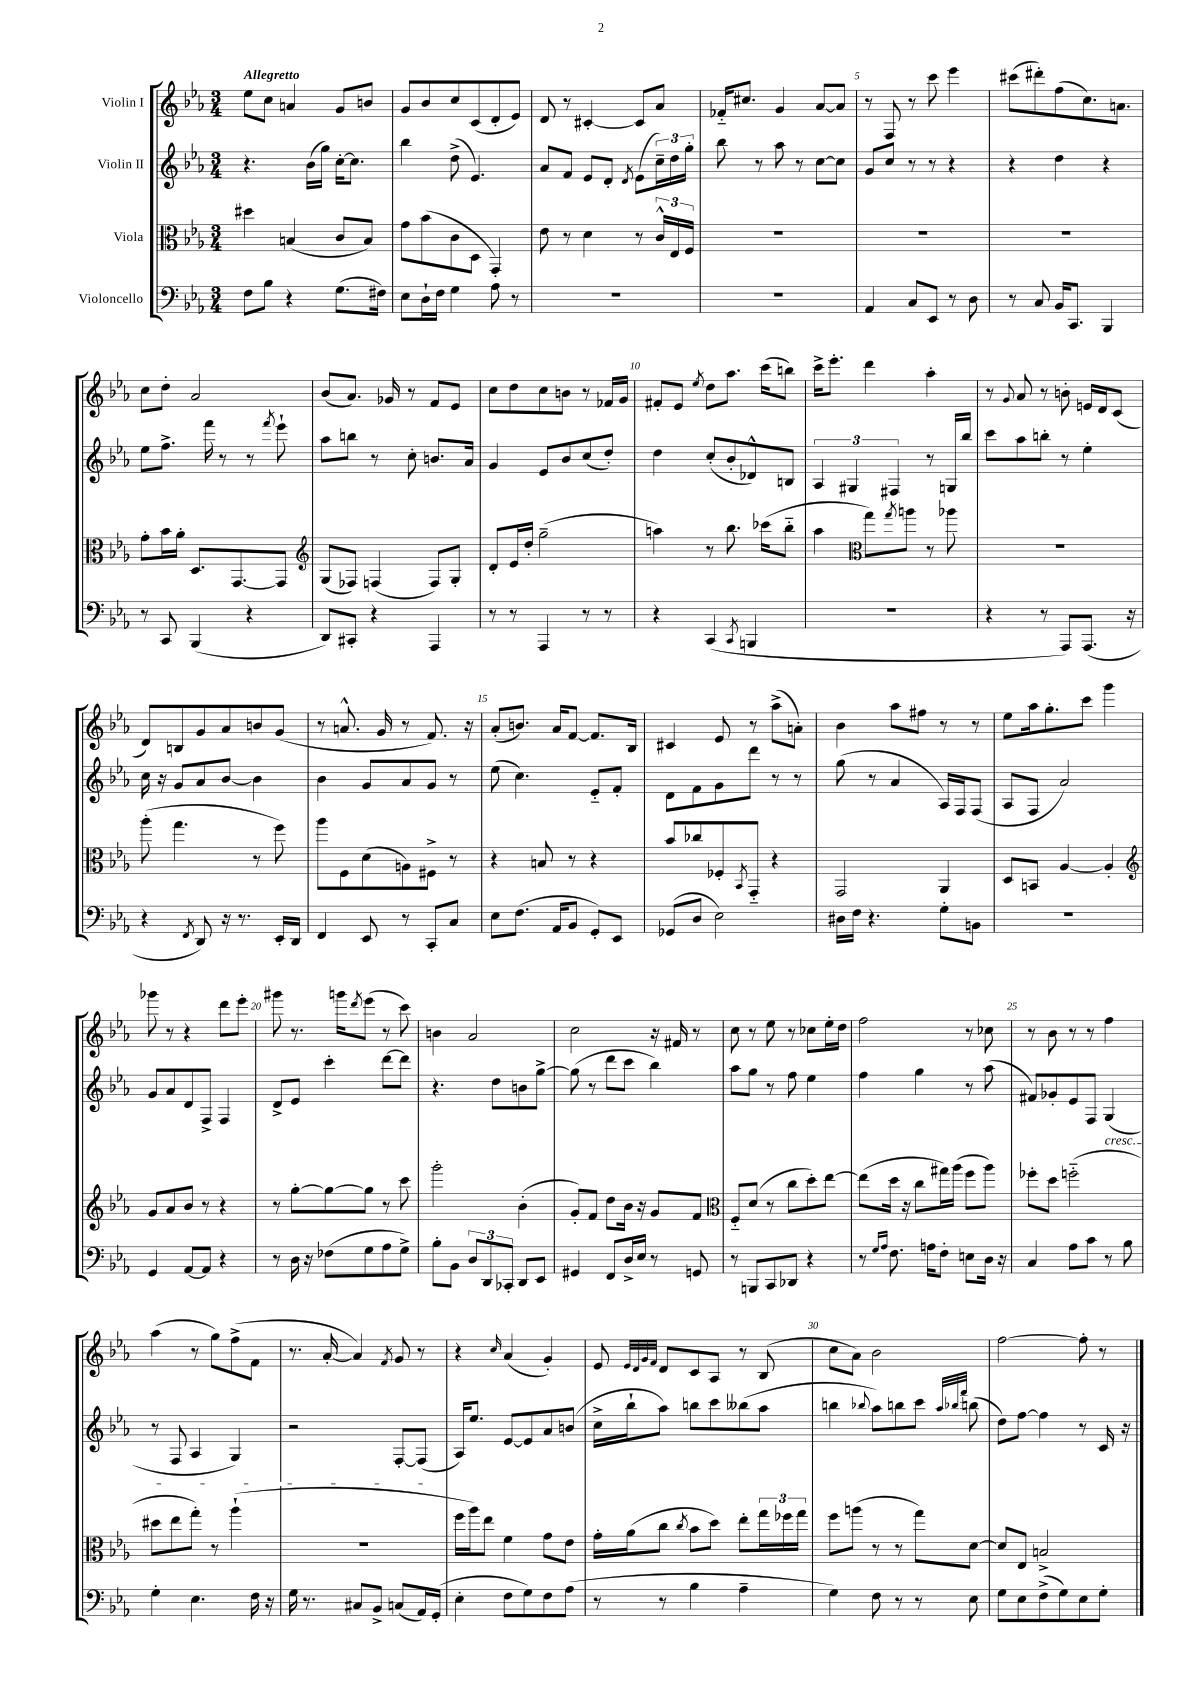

**kern	**kern	**kern	**kern
*part4	*part3	*part2	*part1
*staff4	*staff3	*staff2	*staff1
*I"Violoncello	*I"Viola	*I"Violin II	*I"Violin I
*clefF4	*clefC3	*clefG2	*clefG2
*k[b-e-a-]	*k[b-e-a-]	*k[b-e-a-]	*k[b-e-a-]
*M3/4	*M3/4	*M3/4	*M3/4
=1	=1	=1	=1
!	!	!	!LO:TX:a:B:t=Allegretto
8F\L	4dd#X\	4.r	8ee-\L
8B-\J	.	.	8cc\J
4r	(4Bn/	.	4an/
.	.	(16b-\LL	.
.	.	16gg\JJ)	.
(8.G\L	8c/L	[16cc'\KL	8g/L
.	.	8.cc\J]	.
.	8B/J)	.	8bn/J
16F#X\Jk)	.	.	.
=2	=2	=2	=2
8E-\L	8g\L	4bb-\	8g/L
16D`\L	(8b-\	.	8b-/
16F\JJ	.	.	.
4G\	8c\	(8dd^\	8cc/
.	8D\J	4.e-/)	(8c/
8A-\	4GG'/)	.	8d'/
8r	.	.	8e-/J)
=3	=3	=3	=3
2.r	8e-\	8a-/L	8d/
.	8r	8f/J	8r
.	4d\	8e-/L	[4c#X'/
.	.	8d'/J	.
.	.	8qd/	.
.	8r	(8e-\L	8c#/L]
.	24c^^/LL	24cc~\L)	8a-/J
.	24E-/	24dd\	.
.	24F/JJ	24gg'\JJ	.
=4	=4	=4	=4
2.r	2.r	8bb-\	16f-X/KL
.	.	.	8.cc#X/J
.	.	8r	.
.	.	8aa-\	4g/
.	.	8r	.
.	.	[8cc\L	[8a-/L
.	.	8cc\J]	8a-/J]
=5	=5	=5	=5
4AA-/	2.r	8g/L	8r
.	.	8cc/J	8F/
8C/L	.	8r	8r
8EE-/J	.	8r	8ccc\
8r	.	4r	4eee-\
8D\	.	.	.
=6	=6	=6	=6
8r	2.r	4r	(8ccc#X\L
8C/	.	.	8ddd#X'\)
16BB-/KL	.	4dd\	(8ff\
8.CC/J	.	.	.
.	.	.	8.cc\)
4BBB-/	.	4r	.
.	.	.	8.an\J
!!LO:LB:g=z
=7	=7	=7	=7
8r	8g'\L	8ee-\L	8cc\L
8CC/	16b-\L	8.ff^\J	8dd'\J
.	16a-'\JJ	.	.
(4BBB-/	8.D/L	.	2a-/
.	.	16fff\	.
.	.	8r	.
.	[8.GG/	.	.
4r	.	8r	.
.	.	8qfff/	.
.	8GG/J]	8eee-`\	.
=8	=8	=8	=8
*	*clefG2	*	*
8DD/L)	(8G/L	8aa-\L	(8b-/L
8CC#X'/J	8F-X/J)	8bbn\J	8.a-/J)
4r	(4Fn/	8r	.
.	.	.	16g-X/
.	.	8cc'\	8r
4AAA-/	8F/L)	8.bn/L	8f/L
.	8G'/J	.	8e-/J
.	.	16a-/Jk	.
=9	=9	=9	=9
8r	8d'/L	4g/	8cc\L
8r	16e-/L	.	8dd\
.	16dd'/JJ	.	.
4AAA-/	(2gg~\	8e-/L	8cc\
.	.	8b-/	8bn\J
8r	.	(8cc/	8r
8r	.	8dd'/J)	16f-X/LL
.	.	.	16g/JJ
=10	=10	=10	=10
4r	4aan\)	4dd\	8f#X'/L
.	.	.	8e-/J
.	.	.	8qee-/
(4CC/	8r	(8cc'/L	8dd\L
.	8.bb-\	8b-'/	8.aa-\J
8qCC/	.	.	.
4BBBn/	.	8d-X^^/)	.
.	(16ccc-X\KL	.	(16ccc\KL
.	8bb-\J	8Bn/J	8bbn\J)
=11	=11	=11	=11
2.r	4aa-\	6A-/	16ccc^\KL
.	.	.	8.eee-'\J
.	.	6G#X/	.
*	*clefC3	*	*
.	8gg\L)	.	4ddd\
.	.	6F#X/	.
.	8qgg/	.	.
.	8aan\J	.	.
.	8r	8r	4aa-'\
.	8aa-X\	16Gn/LL	.
.	.	16bb-/JJ	.
=12	=12	=12	=12
4r	2.r	8ccc\L	8r
.	.	.	8qqg/
.	.	8aa-\	8a-/
8r	.	8bbn'\J	8r
8AAA-/L)	.	8r	8bn'\
(8.AAA-/J	.	4ee-'\	16en/LL
.	.	.	16d/J
.	.	.	(8c/J
16r	.	.	.
!!LO:LB:g=z
=13	=13	=13	=13
4r	(8aa-'\	16cc\	8d/L)
.	.	16r	.
.	4.gg\	8g/L	8Bn/
8qFF/	.	.	.
8DD/)	.	8a-/	8g/
16r	.	[8b-/J	8a-/
8.r	.	.	.
.	8r	4b-\]	8bn/
16EE-'/LL	8ff\)	.	(8g/J
16DD/JJ	.	.	.
=14	=14	=14	=14
4FF/	8aa-\L	4b-\	8r
.	8F\	.	8.an^^/
8EE-/	(8d\	8g/L	.
.	.	.	16g/
8r	8An\)	8a-/	8r
8CC'/L	8F#X^\J	8g/J	8.f/)
8C/J	8r	8r	.
.	.	.	16r
=15	=15	=15	=15
8E-\L	4r	(8ee-\	(8a-'/L
(8.F\J	.	4.cc\)	8.bn/J)
.	8Bn/	.	.
16AA-/KL	.	.	16a-/KL
8BB-/J	8r	.	[8f/J
8GG'/L)	4r	8e-/L	8.f/L]
8EE-/J	.	8f'/J	.
.	.	.	16B-/Jk
=16	=16	=16	=16
(8GG-X/L	8b-/L	8d\L	4c#X/
8D/J	8cc-X/	8f\	.
2E-\)	8F-X'/	8g\	8e-/
.	8qBB-/	.	.
.	8GG/J	8ddd\J	8r
.	4r	8r	(8aa-^\L
.	.	8r	8an'\J)
=17	=17	=17	=17
16D#X\LL	2GG/	(8gg\	4b-\
16F\JJ	.	.	.
4.r	.	8r	.
.	.	4a-/	8aa-\L
.	.	.	8ff#X\J
8G'\L	4AA-/	16A-/LL)	8r
.	.	16F/J	.
8BBn\J	.	(8F/J	8r
=18	=18	=18	=18
2.r	8D/L	8A-/L	8ee-\L
.	8BBn/J	8F/J	16aa-\k
.	.	.	8.gg'\
.	[4A-/	2a-/)	.
.	.	.	8ccc\J
.	4A-'/]	.	4ggg\
!!LO:LB:g=z
=19	=19	=19	=19
*	*clefG2	*	*
4GG/	8g/L	8g/L	8ggg-X\
.	8a-/	8a-/	8r
[8AA-/L	8b-/J	8d/	4r
8AA-/J]	8r	8F^/J	.
4r	4r	4F/	8ddd\L
.	.	.	8eee-'\J
=20	=20	=20	=20
8r	8r	8d^/L	8ggg#X\
16D\	[8gg'\L	8e-/J	8.r
16r	.	.	.
(8F-X\L	8gg\_	4ccc'\	.
.	.	.	16gggn\KL
.	.	.	8qddd/
8G\	8gg\J]	.	(8eee-\J
8A-\	8r	[8ddd\L	8r
8G^\J)	8ccc\	8ddd\J]	8ccc\)
=21	=21	=21	=21
8B-'\L	2ggg'\	4.r	4bn\
8BB-\J	.	.	.
12D/L	.	.	2a-/
12DD/	.	.	.
.	.	8dd\L	.
12CC-X'/J	.	.	.
8DD/L	(4b-'\	8bn\	.
8EE-/J	.	[8gg^\J	.
=22	=22	=22	=22
4GG#X/	8g'/L)	(8gg\]	2cc\
.	8f/J	8r	.
8FF/L	8dd\L	8ddd\L	.
16D^/L	16b-\Jk	8ccc\J	.
16E-/JJ	16r	.	.
8r	8g/L	4bb-\)	16r
.	.	.	16f#X/
8GGn/	8f/J	.	8r
=23	=23	=23	=23
*	*clefC3	*	*
8r	8F/L	8aa-\L	8cc\
8BBBn/L	(8d/J	8gg\J	8r
8CC/	8r	8r	8ee-\
8DD-X/J	8cc\L	8ff\	8r
4r	8dd'\)	4ee-\	8cc-X\L
.	[8ee-\J	.	16ee-'\L
.	.	.	16dd\JJ
=24	=24	=24	=24
8r	(8ee-\L]	4ff\	2ff\
16qqG/LL	.	.	.
16qqA-/JJ	.	.	.
8.F\	16dd\Jk	.	.
.	16r	.	.
.	8cc\L	4gg\	.
16An\KL	.	.	.
8F'\J	16gg#X\L)	.	.
.	(16aa-\JJ	.	.
8En\L	8ff\L	8r	8r
16D\Jk	8aa-\J)	(8aa-\	8cc-X\
16r	.	.	.
=25	=25	=25	=25
4C/	8ff-X'\L	8f#X/L)	8r
.	8dd\J	8g-X'/	8b-\
8A-\L	(2ffn\	8e-/	8r
8c\J	.	8F/J	8r
!	!	!LO:TX:b:i:t=cresc.	!
8r	.	(4G/	4ff\
8B-\	.	.	.
!!LO:LB:g=z
=26	=26	=26	=26
4G'\	8dd#X\L	8r	(4aa-\
.	8ee-\	8F/	.
4.E-\	8gg'\J)	4A-/	8r
.	8r	.	8gg\L)
.	(4aa-`\	4G/)	(8ff^\
16F\	.	.	8f\J
16r	.	.	.
=27	=27	=27	=27
16G\	2.r	2r	8.r
8.r	.	.	.
.	.	.	[16a-'/
8C#X/L	.	.	4a-/])
8BB-^/J	.	.	.
.	.	.	8qf/
(8Cn/L	.	[8F'/L	8g/
16AA-/L)	.	(8F/J]	8r
(16GG'/JJ	.	.	.
=28	=28	=28	=28
4E-'\	16ff\LL	16A-/KL)	4r
.	16aa-\J)	8.ee-/J	.
.	8ee-\J	.	.
.	.	.	16qqcc/
8F\L	4f\	[8e-/L	(4a-/
8G\)	.	8e-/]	.
8F\	8g\L	8a-/	4g'/)
(8A-\J	8e-\J	(8bn/J	.
=29	=29	=29	=29
8r	16g'\LL	16cc^\LL	8e-/
.	(16a-\J	16bb-`\J	.
.	.	.	32qqe-/LLL
.	.	.	32qqd/
.	.	.	32qqg/
.	.	.	32qqf/JJJ
8r	8cc\J	8aa-\J)	8d/L
.	8qcc/	.	.
4B-\	8b-\L	8bbn\L	8c/
.	8dd\J)	8ccc\	8A-/J
4A-~\	8ee-'\L	(8bb--X\	8r
.	24gg\L	8aa-\J	(8B-/
.	24ff-X\	.	.
.	24gg\JJ	.	.
=30	=30	=30	=30
4G\)	8ff\L	4bbn\	8cc\L
.	(8aan\J	.	8a-\J)
.	.	8qqbb-X/	.
8F\	8r	8aa-\L)	2b-\
8r	8r	8bbn\	.
8r	8gg\L)	8ccc\J	.
.	.	32qqaa-/LLL	.
.	.	32qqbb-X/	.
.	.	32qqfff/JJJ	.
8E-\	[8d\J	(8bbn\	.
=31	=31	=31	=31
8G\L	8d/L]	8dd\L)	[2ff\
8E-\	8E-/J	[8ff\J	.
(8F^\	2Bn^/	4ff\]	.
8G\)	.	.	.
8E-\	.	8r	8ff'\]
8G'\J	.	16c/	8r
.	.	16r	.
==	==	==	==
*-	*-	*-	*-
